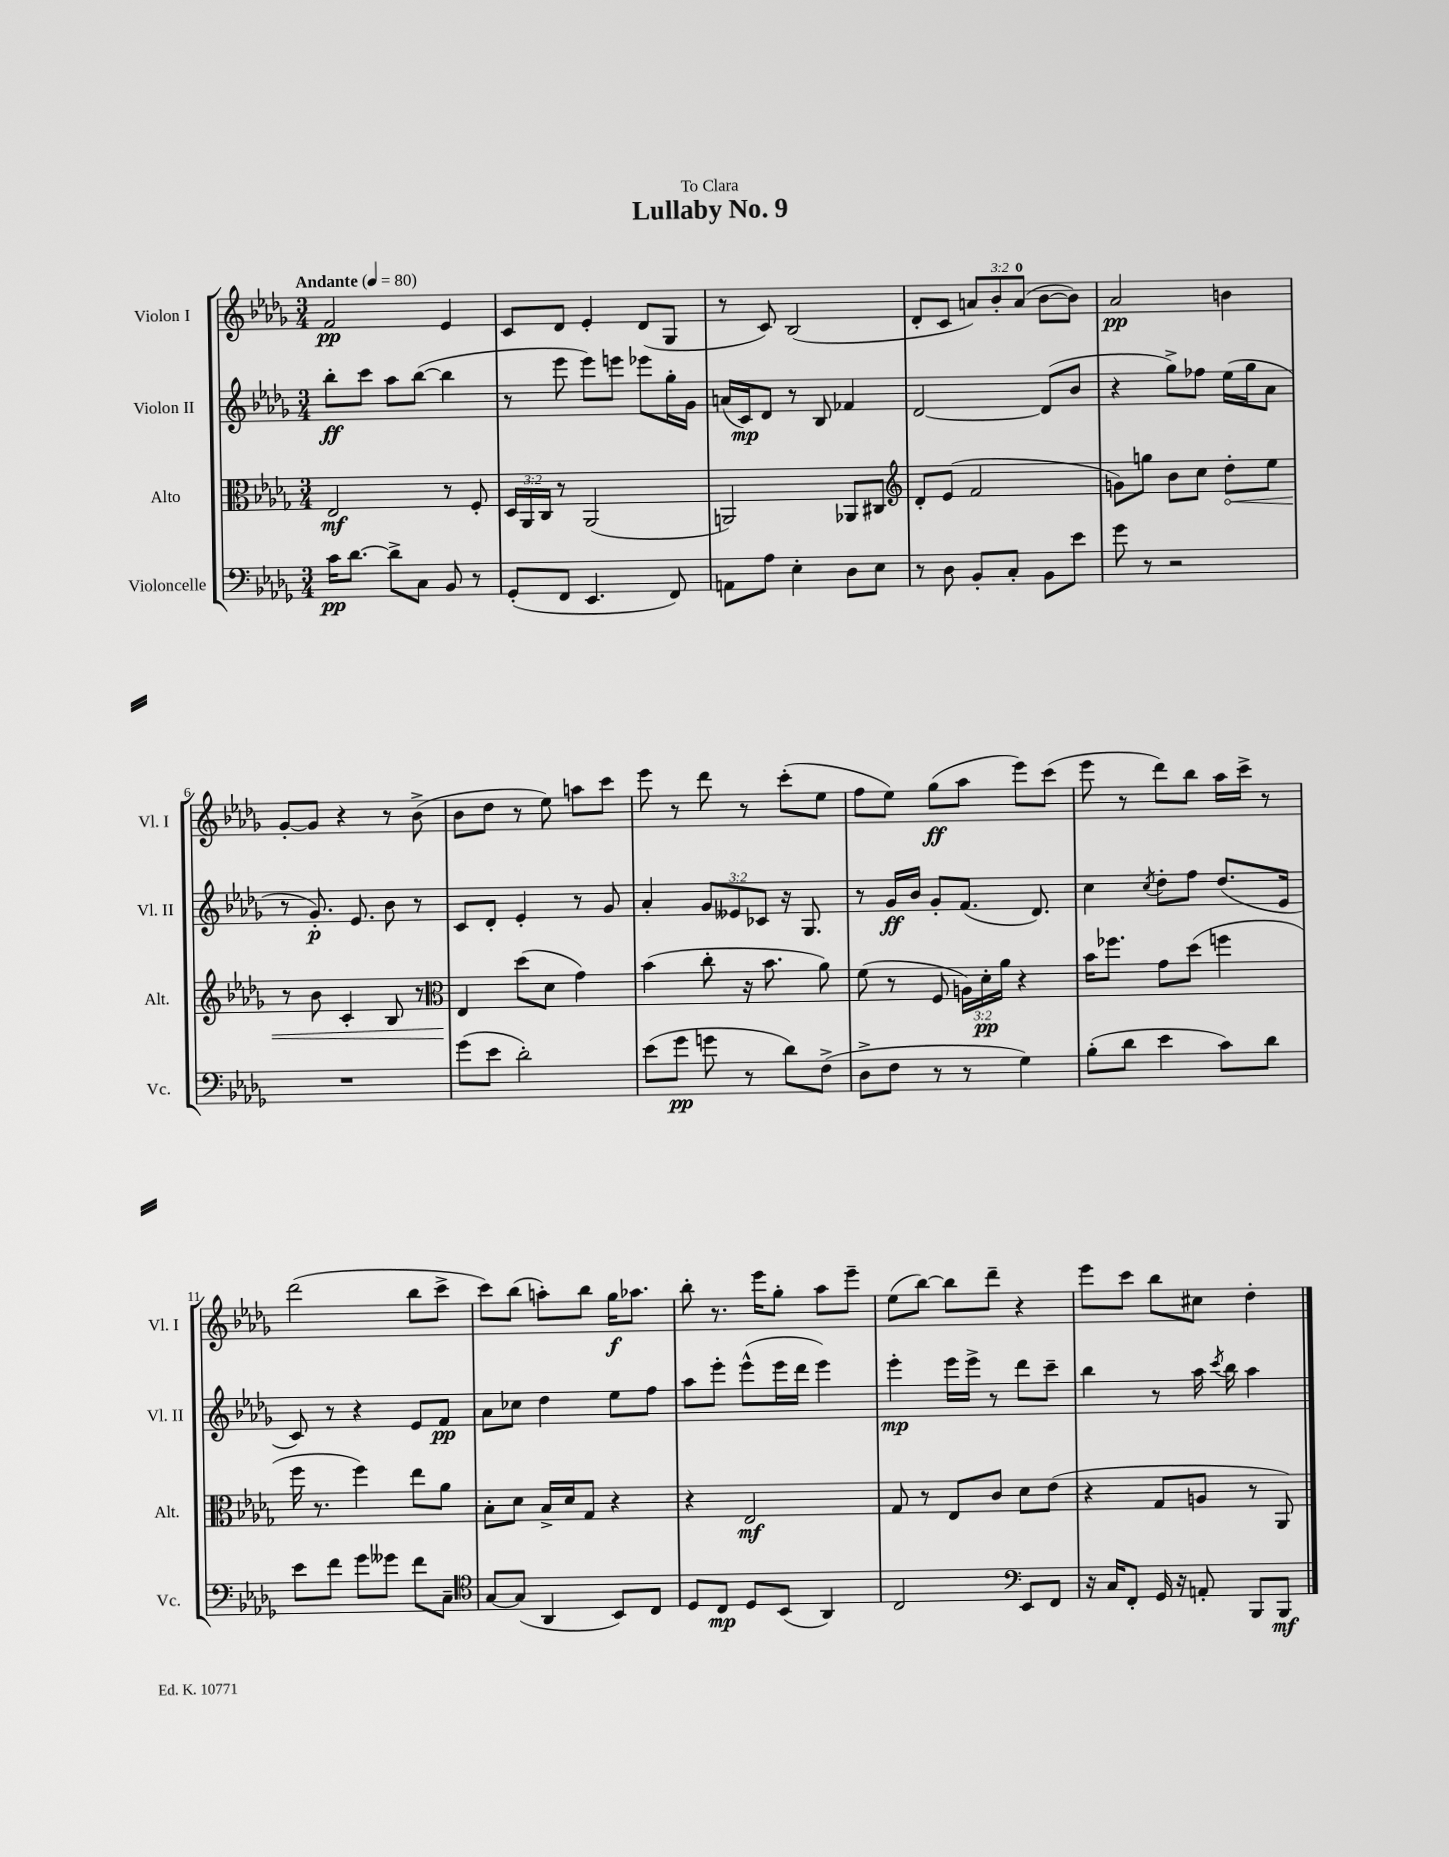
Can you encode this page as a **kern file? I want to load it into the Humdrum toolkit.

**kern	**dynam	**kern	**dynam	**kern	**dynam	**kern	**dynam
*part4	*part4	*part3	*part3	*part2	*part2	*part1	*part1
*staff4	*staff4	*staff3	*staff3	*staff2	*staff2	*staff1	*staff1
*I"Violoncelle	*	*I"Alto	*	*I"Violon II	*	*I"Violon I	*
*I'Vc.	*	*I'Alt.	*	*I'Vl. II	*	*I'Vl. I	*
*clefF4	*	*clefC3	*	*clefG2	*	*clefG2	*
*k[b-e-a-d-g-]	*	*k[b-e-a-d-g-]	*	*k[b-e-a-d-g-]	*	*k[b-e-a-d-g-]	*
*M3/4	*	*M3/4	*	*M3/4	*	*M3/4	*
*MM80	*	*MM80	*	*MM80	*	*MM80	*
=1	=1	=1	=1	=1	=1	=1	=1
!	!	!	!	!	!	!LO:TX:a:B:t=Andante	!
16c\KL	pp	2E-/	mf	8bb-'\L	ff	2f/	pp
[8.d-\J	.	.	.	.	.	.	.
.	.	.	.	8ccc\J	.	.	.
8d-^\L]	.	.	.	8aa-\L	.	.	.
8C\J	.	.	.	([8bb-\J	.	.	.
8BB-/	.	8r	.	4bb-\]	.	4e-/	.
8r	.	8F'/	.	.	.	.	.
=2	=2	=2	=2	=2	=2	=2	=2
(8GG-'/L	.	24D-/LL	.	8r	.	8c/L	.
.	.	24AA-/	.	.	.	.	.
.	.	24C/JJ	.	.	.	.	.
8FF/J	.	8r	.	8eee-\	.	8d-/J	.
4.EE-/	.	(2AA-/	.	8eee-\L)	.	4e-'/	.
.	.	.	.	8eeen\J	.	.	.
.	.	.	.	8eee-X\L	.	(8d-/L	.
8FF/)	.	.	.	16gg-'\L	.	8G-/J	.
.	.	.	.	16g-\JJ	.	.	.
=3	=3	=3	=3	=3	=3	=3	=3
8AAn\L	.	2AAn/)	.	(16an/LL	.	8r	.
.	.	.	.	16c/J)	mp	.	.
8A-\J	.	.	.	8d-/J	.	8c/)	.
4E-'\	.	.	.	8r	.	(2B-/	.
.	.	.	.	8B-/	.	.	.
8D-\L	.	8AA-X/L	.	4f-X/	.	.	.
8E-\J	.	8C#X/J	.	.	.	.	.
=4	=4	=4	=4	=4	=4	=4	=4
*	*	*clefG2	*	*	*	*	*
8r	.	8d-'/L	.	[2d-/	.	8d-'/L	.
8D-\	.	(8e-/J	.	.	.	8c/J	.
8BB-'/L	.	2f/	.	.	.	12an/L)	.
.	.	.	.	.	.	12b-'/	.
8C'/J	.	.	.	.	.	.	.
.	.	.	.	.	.	(12a/J	.
8BB-\L	.	.	.	(8d-/L]	.	[8b-\L	.
8e-\J	.	.	.	8b-/J	.	8b-\J])	.
=5	=5	=5	=5	=5	=5	=5	=5
8g-\	.	8gn\L)	.	4r	.	2a-/	pp
8r	.	8ggn\J	.	.	.	.	.
2r	.	8b-\L	.	8gg-^\L)	.	.	.
.	.	8cc\J	.	8ff-X\J	.	.	.
!	!	!	!LO:HP:b	!	!	!	!
.	.	8dd-'\L	<	(16ee-\LL	.	4bn\	.
.	.	.	.	16gg-\J	.	.	.
.	.	8ee-\J	.	8a-\J	.	.	.
!!LO:LB:g=z
=6	=6	=6	=6	=6	=6	=6	=6
2.r	.	8r	.	8r	.	[8g-'/L	.
.	.	8b-\	.	8.g-'/)	p	8g-/J]	.
.	.	4c'/	.	.	.	4r	.
.	.	.	.	8.e-/	.	.	.
.	.	8B-/	.	8b-\	.	8r	.
.	.	8r	.	8r	.	(8b-^\	.
=7	=7	=7	=7	=7	=7	=7	=7
*	*	*clefC3	*	*	*	*	*
(8g-\L	.	4E-/	.	8c/L	.	8b-\L	.
8e-\J	.	.	.	8d-'/J	.	8dd-\J	.
2d-'\)	.	(8dd-\L	[	4e-'/	.	8r	.
.	.	8d-\J	.	.	.	8ee-\)	.
.	.	4g-\)	.	8r	.	8aan\L	.
.	.	.	.	8g-/	.	8ccc\J	.
=8	=8	=8	=8	=8	=8	=8	=8
(8e-\L	.	(4b-\	.	4a-'/	.	8eee-\	.
8g-\J	pp	.	.	.	.	8r	.
8gn\	.	8cc'\	.	12g-/L	.	8ddd-\	.
.	.	.	.	12e--X/	.	.	.
8r	.	16r	.	.	.	8r	.
.	.	.	.	12c-X/J	.	.	.
.	.	8.b-\	.	.	.	.	.
8d-\L)	.	.	.	16r	.	(8ccc'\L	.
.	.	.	.	8.G-/	.	.	.
(8F^\J	.	8a-\)	.	.	.	8ee-\J	.
=9	=9	=9	=9	=9	=9	=9	=9
8D-^\L	.	(8f\	.	8r	.	8ff\L	.
8F\J	.	8r	.	16g-/LL	ff	8ee-\J)	.
.	.	.	.	16b-/JJ	.	.	.
8r	.	8F/	.	8g-'/L	.	(8gg-\L	ff
8r	.	24An\LL)	.	(8.f/J	.	8aa-\J	.
.	.	24d-'\	pp	.	.	.	.
.	.	24a-\JJ	.	.	.	.	.
4G-\)	.	4r	.	.	.	8eee-\L)	.
.	.	.	.	8.d-/)	.	.	.
.	.	.	.	.	.	(8ccc\J	.
=10	=10	=10	=10	=10	=10	=10	=10
(8B-'\L	.	16b-\KL	.	4cc\	.	8eee-\	.
.	.	8.ff-X\J	.	.	.	.	.
8d-\J	.	.	.	.	.	8r	.
.	.	.	.	8qcc/	.	.	.
4e-\	.	8g-\L	.	8dd-'\L	.	8ddd-\L)	.
.	.	(8dd-\J	.	8ff\J	.	8bb-\J	.
8c\L)	.	4ffn\	.	(8.dd-/L	.	16aa-\LL	.
.	.	.	.	.	.	16ccc^\JJ	.
8d-\J	.	.	.	.	.	8r	.
.	.	.	.	16e-/Jk	.	.	.
!!LO:LB:g=z
=11	=11	=11	=11	=11	=11	=11	=11
8e-\L	.	16ff\	.	8c/)	.	(2ddd-\	.
.	.	8.r	.	.	.	.	.
8f\J	.	.	.	8r	.	.	.
8g-\L	.	4ff\)	.	4r	.	.	.
8g--X\J	.	.	.	.	.	.	.
8f\L	.	8ee-\L	.	8e-/L	.	8bb-\L	.
8C~\J	.	8a-\J	.	8f/J	pp	8ccc^\J	.
=12	=12	=12	=12	=12	=12	=12	=12
*clefC4	*	*	*	*	*	*	*
[8G-/L	.	8B-'\L	.	8a-\L	.	8ccc\L)	.
(8G-/J]	.	8d-\J	.	8cc-X\J	.	(8bb-\J	.
4AA-/	.	16B-^/LL	.	4dd-\	.	8aan'\L)	.
.	.	16d-/J	.	.	.	.	.
.	.	8G-/J	.	.	.	8bb-\J	.
8BB-/L)	.	4r	.	8ee-\L	.	16gg-\KL	f
.	.	.	.	.	.	8.aa-X\J	.
8C/J	.	.	.	8ff\J	.	.	.
=13	=13	=13	=13	=13	=13	=13	=13
8D-/L	.	4r	.	8aa-\L	.	8bb-'\	.
8C/J	mp	.	.	8eee-'\J	.	8.r	.
8D-/L	.	2E-/	mf	(8eee-^^\L	.	.	.
.	.	.	.	.	.	16eee-\KL	.
(8BB-/J	.	.	.	16eee-\L	.	8gg-'\J	.
.	.	.	.	16ddd-\JJ	.	.	.
4AA-/)	.	.	.	4eee-\)	.	8aa-\L	.
.	.	.	.	.	.	8eee-~\J	.
=14	=14	=14	=14	=14	=14	=14	=14
2C/	.	8G-/	.	4eee-'\	mp	(8ee-\L	.
.	.	8r	.	.	.	[8bb-\J)	.
.	.	8E-/L	.	16eee-\LL	.	8bb-\L]	.
.	.	.	.	16eee-^\JJ	.	.	.
.	.	8c/J	.	8r	.	8ddd-~\J	.
*clefF4	*	*	*	*	*	*	*
8EE-/L	.	8d-\L	.	8ddd-\L	.	4r	.
8FF/J	.	(8e-\J	.	8ccc~\J	.	.	.
=15	=15	=15	=15	=15	=15	=15	=15
16r	.	4r	.	4bb-\	.	8eee-\L	.
16C/KL	.	.	.	.	.	.	.
8FF'/J	.	.	.	.	.	8ccc\J	.
16GG-/	.	8G-/L	.	8r	.	8bb-\L	.
16r	.	.	.	.	.	.	.
8AAn'/	.	8An/J	.	16aa-\	.	8cc#X\J	.
.	.	.	.	8qccc/	.	.	.
.	.	.	.	16bb-\	.	.	.
8BBB-/L	.	8r	.	4aa-\	.	4dd-'\	.
8BBB-/J	mf	8AA-/)	.	.	.	.	.
==	==	==	==	==	==	==	==
*-	*-	*-	*-	*-	*-	*-	*-
